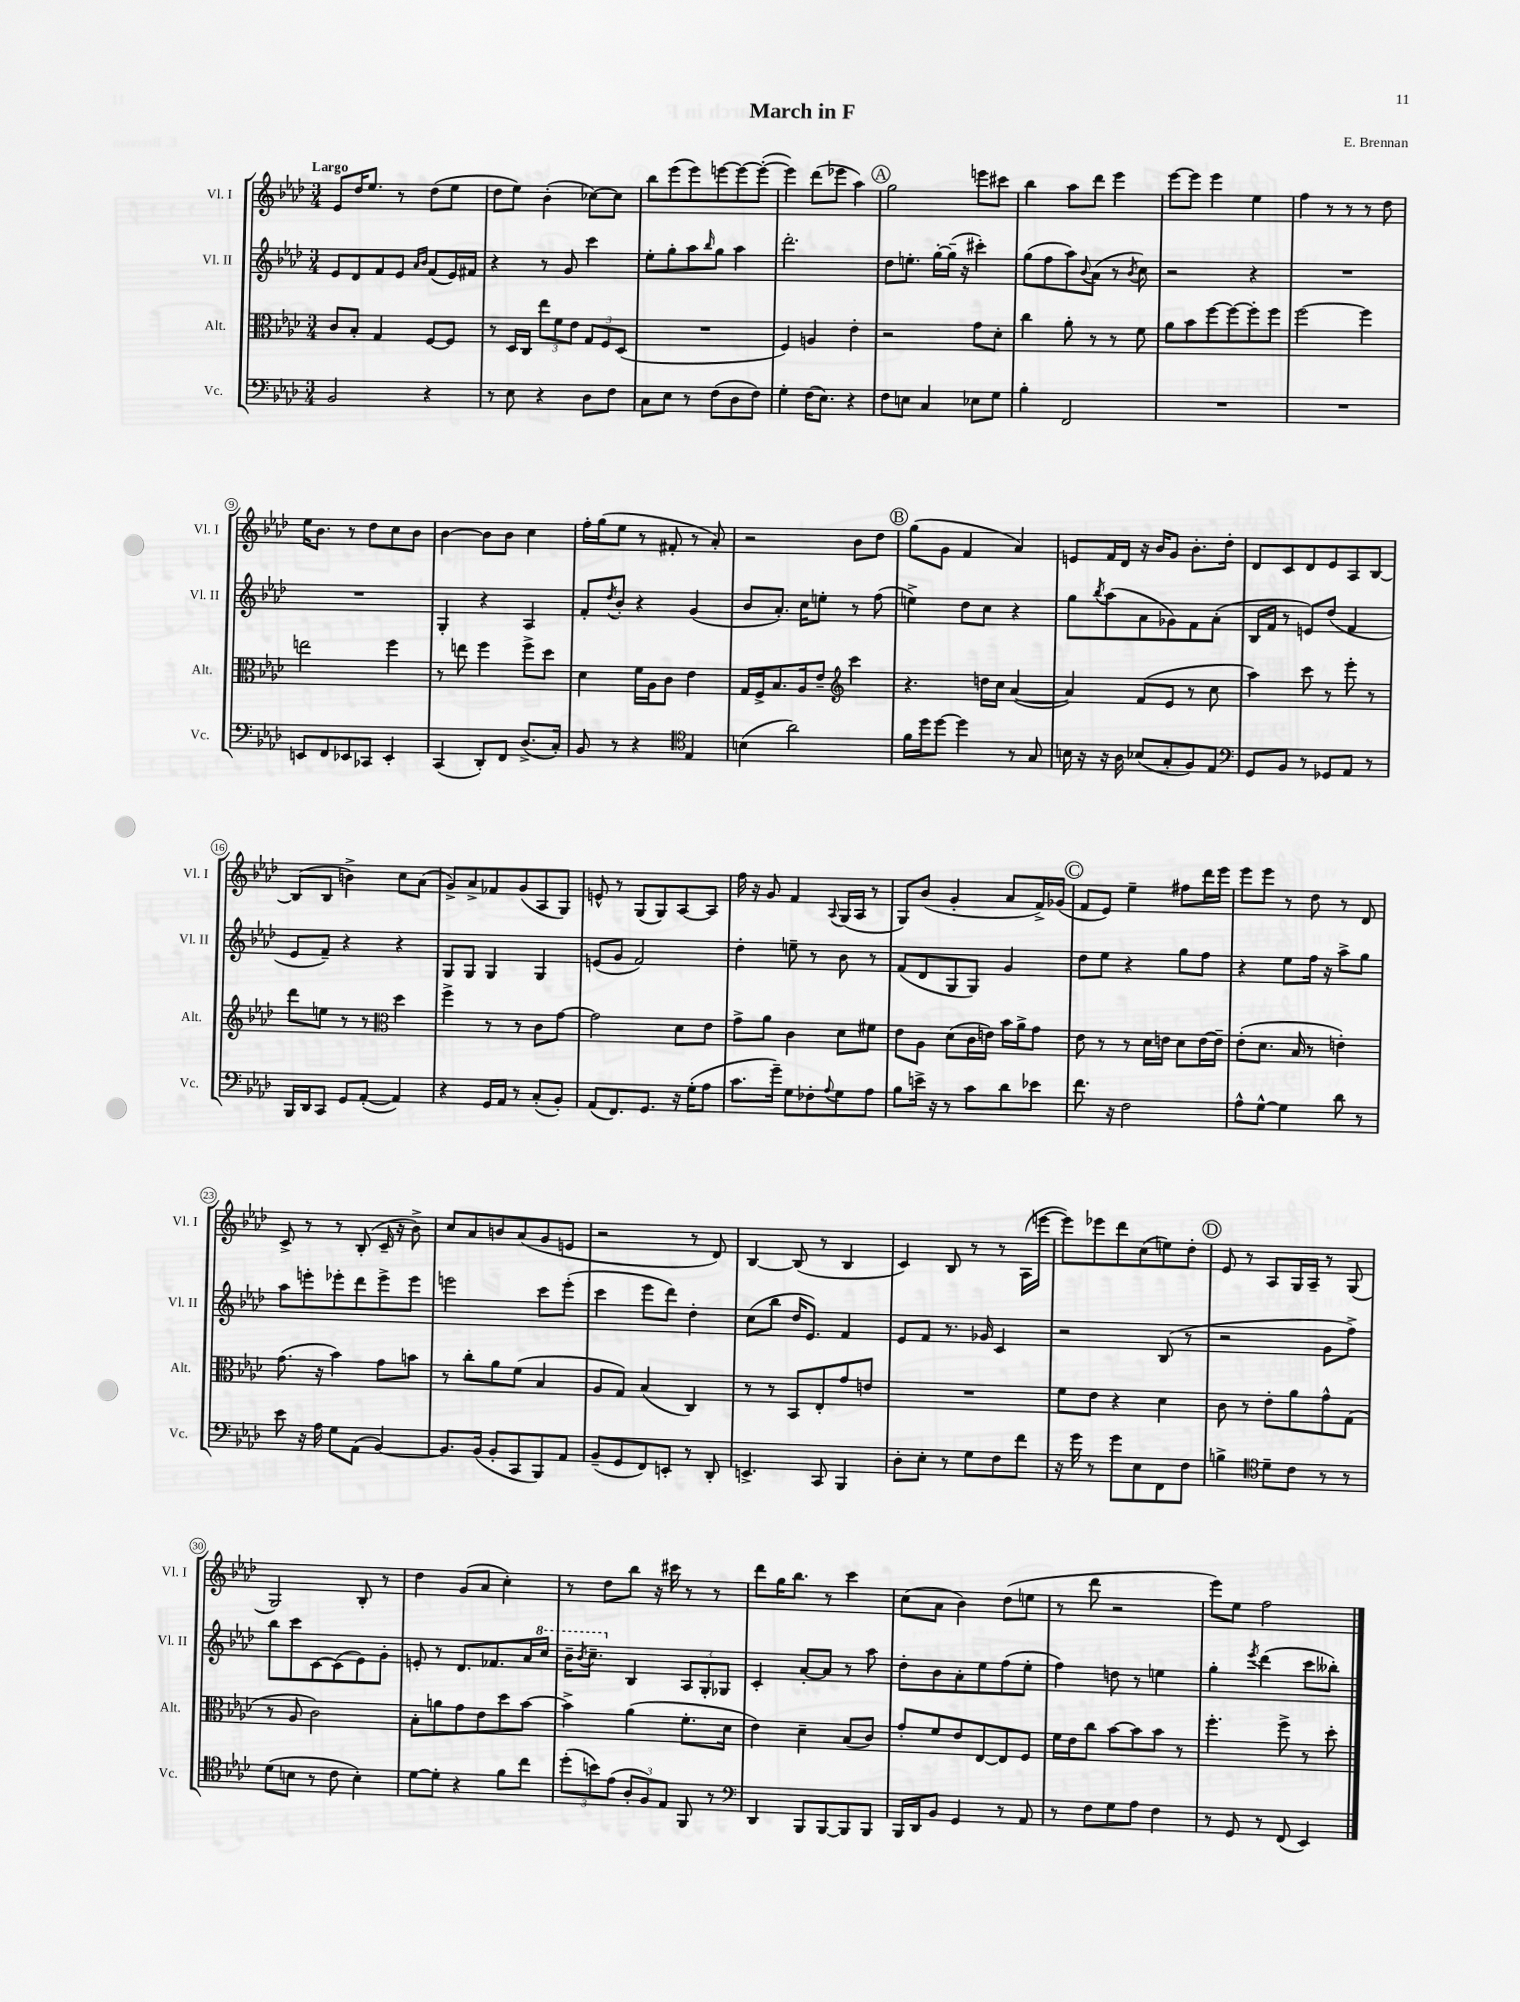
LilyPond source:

\header { title = "March in F" composer = "E. Brennan" }
<<
\new StaffGroup <<
\new Staff = "s0" \with { instrumentName = "Vl. I" shortInstrumentName = "Vl. I" } {
    \clef treble \key aes \major \numericTimeSignature \time 3/4 \tempo "Largo"
    ees'8 des''16 ees''8. r8 des''8( ees''8 |
    des''8 ees''8) bes'4-.( ces''8~) ces''8 |
    bes''8 ees'''8( ees'''8) e'''8~ e'''8~ e'''8~-.( |
    e'''4) des'''8( ees'''8 aes''4) |
    \mark \markup { \circle "A" } g''2 e'''8 cis'''8 |
    bes''4 aes''8 des'''8 ees'''4 |
    ees'''8~ ees'''8 ees'''4 ees''4 |
    f''4 r8 r8 r8 des''8 |
    ees''16 bes'8. r8 des''8 c''8 bes'8 |
    bes'4~ bes'8 bes'8 c''4 |
    f''16-. g''16( ees''8 r8 fis'8-. r8 aes'8-.) |
    r2 bes'8 des''8 |
    \mark \markup { \circle "B" } g''8( g'8 f'4 aes'4) |
    e'8 f'16 des'16 r16 bes'16 g'8 bes'8.-. des''16-. |
    des'8 c'8 des'8 ees'8 aes8 bes8~ |
    bes8( bes8 b'4->) c''8 aes'8( |
    g'8->) aes'8-> fes'8 g'8( aes8 g8) |
    e'8-^ r8 g8( g8) aes8~ aes8 |
    f''16 r16 g'8 f'4 \appoggiatura { aes8 } g16( aes16 r8 |
    g8) bes'8( g'4-. aes'8 f'16->) ges'16( |
    \mark \markup { \circle "C" } f'8 ees'8) ees''4-- fis''8 des'''16 ees'''16 |
    ees'''8 ees'''8 r8 des''8 r8 des'8 |
    c'8-> r8 r8 bes8-.( c'16-- r16 bes'8->) |
    c''8 aes'8 b'8 aes'8( g'8 e'8 |
    r2 r8 des'8) |
    bes4~ bes8( r8 bes4 |
    c'4) bes8 r8 r8 aes16( e'''16~ |
    e'''8) ees'''8 des'''8 c''8( e''8) des''8-. |
    \mark \markup { \circle "D" } ees'8 r8 aes8 g16 aes16-- r8 g8( |
    g2) bes8-. r8 |
    des''4 g'8( aes'8 c''4-.) |
    r8 des''8 bes''8 r16 cis'''16 r8 r8 |
    des'''8 g''16 bes''8. r8 c'''4 |
    c''8( aes'8 bes'4) des''8( e''8 |
    r8 des'''8 r2 |
    ees'''8) ees''8 f''2 \bar "|." |
}
\new Staff = "s1" \with { instrumentName = "Vl. II" shortInstrumentName = "Vl. II" } {
    \clef treble \key aes \major \numericTimeSignature \time 3/4
    ees'8 des'8 f'8 ees'8 \grace { aes'16 bes'16 } f'8( ees'16) fis'16 |
    r4 r8 g'8 c'''4 |
    ees''8-. g''8-. aes''8 \grace { bes''16 } g''8 aes''4 |
    des'''2.-. |
    \mark \markup { \circle "A" } des''8 e''8.-. g''16~-. g''16--( r16 cis'''4-.) |
    g''8( f''8 aes''8) \appoggiatura { bes'8 } aes'8( r8 \acciaccatura { bes'8 } c''8) |
    r2 r4 |
    R2. |
    R2. |
    g4-. r4 aes4 |
    f'8-. \acciaccatura { des''8 } bes'8-. r4 g'4( |
    bes'8 aes'8.-.) c''16 e''8-. r8 f''8( |
    \mark \markup { \circle "B" } e''4->) des''8 c''8 r4 |
    g''8 \acciaccatura { bes''8 } aes''8( aes'8 ges'8) f'8 aes'8-.( |
    bes16 f'16 r8 e'8) des''8( f'4 |
    ees'8 f'8--) r4 r4 |
    g8 g8 g4 g4 |
    e'8( g'8 f'2) |
    des''4-. e''8-- r8 bes'8 r8 |
    f'8( des'8 g8 g8) g'4 |
    \mark \markup { \circle "C" } des''8 ees''8 r4 g''8 f''8 |
    r4 ees''8 f''16 r16 aes''8-> g''8 |
    aes''8 e'''8-. ees'''8-. des'''8 ees'''8-> ees'''8 |
    e'''2 c'''8 e'''8-.( |
    c'''4 ees'''8 des'''8) des''4-. |
    c''8( bes''8 des''16 ees'8.) f'4 |
    ees'8 f'8 r8. ges'16 c'4 |
    r2 bes8( r8 |
    \mark \markup { \circle "D" } r2 g'8 f''8->) |
    bes''8 c'''8 c'8~ c'8( ees'8) g'8-. |
    e'8-. r8 des'8. fes'8. aes'16 \ottava #1 c'''16 |
    bes''16-- \acciaccatura { bes''8 } c'''8.-- \ottava #0 bes4 \tuplet 3/2 { aes8 g8-. ges8 } |
    c'4-. aes'8~-. aes'8 r8 aes''8 |
    des''8-. bes'8 aes'8-. ees''8 f''8( ees''8-. |
    f''4) d''8 r8 e''4 |
    g''4-. \acciaccatura { ees'''8 } des'''4( c'''8 beses''8-.) \bar "|." |
}
\new Staff = "s2" \with { instrumentName = "Alt." shortInstrumentName = "Alt." } {
    \clef alto \key aes \major \numericTimeSignature \time 3/4
    c'8 bes8-. g4 f8~ f8 |
    r8 des16 c16 \tuplet 3/2 { ees''8 f'8 ees'8 } \tuplet 3/2 { g8 f8 des8( } |
    R2. |
    f4) a4 ees'4-. |
    \mark \markup { \circle "A" } r2 g'8 des'8-. |
    c''4 aes'8-. r8 r8 f'8 |
    aes'8 bes'8 f''8~ f''8~ f''8-. f''8 |
    f''2~ f''4 |
    e''2 f''4 |
    r8 e''8 f''4 f''8-> des''8 |
    des'4 f'16 aes16 c'8 ees'4 |
    g16 f16-> bes8. aes16 ees'8-- \clef treble c'''4 |
    \mark \markup { \circle "B" } r4. d''16 c''16 aes'4~( |
    aes'4) f'8( ees'8 r8 c''8 |
    aes''4) c'''8 r8 ees'''8-. r8 |
    des'''8 e''8 r8 r8 \clef alto des''4 |
    f''4-> r8 r8 c'8 g'8~ |
    g'2 des'8 ees'8 |
    g'8-> aes'8 c'4 des'8 fis'8 |
    ees'8 aes8 des'8( c'16 e'16) bes'16 aes'16-> g'8 |
    \mark \markup { \circle "C" } ees'8 r8 r8 des'16 e'16 des'8 e'16~ e'16-- |
    ees'8-.( des'8. bes16 r8 e'4-.) |
    g'8.( r16 bes'4) g'8 b'8 |
    r8 c''8-. aes'8 f'8( bes4 |
    aes8 g8) bes4( c4) |
    r8 r8 bes,8 ees8-. g'8 e'8 |
    R2. |
    f'8 ees'8 r4 des'4 |
    \mark \markup { \circle "D" } c'8 r8 ees'8-. aes'8 g'8-^ g8( |
    r8 aes8 c'2) |
    bes8-. a'8 g'8 ees'8 des''8 bes'8~ |
    bes'4-> aes'4( f'8.-. des'16 |
    ees'4) des'4-- bes8( c'8) |
    g'8-. f'8 ees'8 ees8~ ees8 f8 |
    f'16 ees'16 c''8 bes'8~ bes'8 bes'8 r8 |
    f''4.-. f''8-> r8 des''8-. \bar "|." |
}
\new Staff = "s3" \with { instrumentName = "Vc." shortInstrumentName = "Vc." } {
    \clef bass \key aes \major \numericTimeSignature \time 3/4
    bes,2 r4 |
    r8 ees8 r4 des8 f8 |
    c8 ees8 r8 f8( des8 f8) |
    g4-. f16( ees8.) r4 |
    \mark \markup { \circle "A" } f8 e8 c4 ees8 g8 |
    bes4-. f,2 |
    R2. |
    R2. |
    e,8 f,8 ees,8 ces,8 ees,4-. |
    c,4( des,8-.) f,8 des8.->( c16-.) |
    bes,8 r8 r4 \clef tenor ees4 |
    b4( aes'2) |
    \mark \markup { \circle "B" } f'16 des''16 des''8~ des''4 r8 g8 |
    b16 r16 r16 aes16 bes8( g8-. f8) ees8 |
    \clef bass g,8 bes,8 r8 ges,8 aes,8 r8 |
    bes,,16 des,16 c,8 g,8 aes,8~-.( aes,4) |
    r4 g,16 aes,16 r8 c8-.( bes,8-.) |
    aes,8( f,8.) g,8. r16 g16-.( aes8 |
    c'8. g'16--) g8 fes8-. \appoggiatura { aes8 } g8 aes8 |
    bes8 e'16-> r16 r8 c'8 des'8 ees'8 |
    \mark \markup { \circle "C" } f'8. r16 f2 |
    aes8-^ g8~-^ g4 des'8 r8 |
    ees'8 r16 aes16 g8 aes,8( bes,4~) |
    bes,8. bes,16( bes,8-. c,8 bes,,8) aes,8 |
    bes,8--( g,8 f,8) e,8-. r8 des,8-. |
    e,4.-> c,8 bes,,4 |
    des8-. ees8-. r8 g8 f8 f'8 |
    r16 g'16 r8 g'8 ees8 f,8 f8 |
    \mark \markup { \circle "D" } b4-> \clef tenor des'8-- c'8 r8 r8 |
    des'8( b8 r8 c'8 b4-.) |
    des'8~ des'8-. r4 f'8 c''8 |
    \tuplet 3/2 { des''8-.( b'8) ees'8( } \tuplet 3/2 { aes8-. f8) ees8 } f,8 r8 |
    \clef bass des,4 bes,,8 bes,,8~ bes,,8 bes,,8 |
    bes,,16 des,16 bes,8 g,4 r8 aes,8 |
    r8 f8 g8 aes8 f4 |
    r8 g,8 r8 f,8( ees,4) \bar "|." |
}
>>
>>
\layout { \context { \Score \override BarNumber.stencil = #(make-stencil-circler 0.1 0.3 ly:text-interface::print) } }
